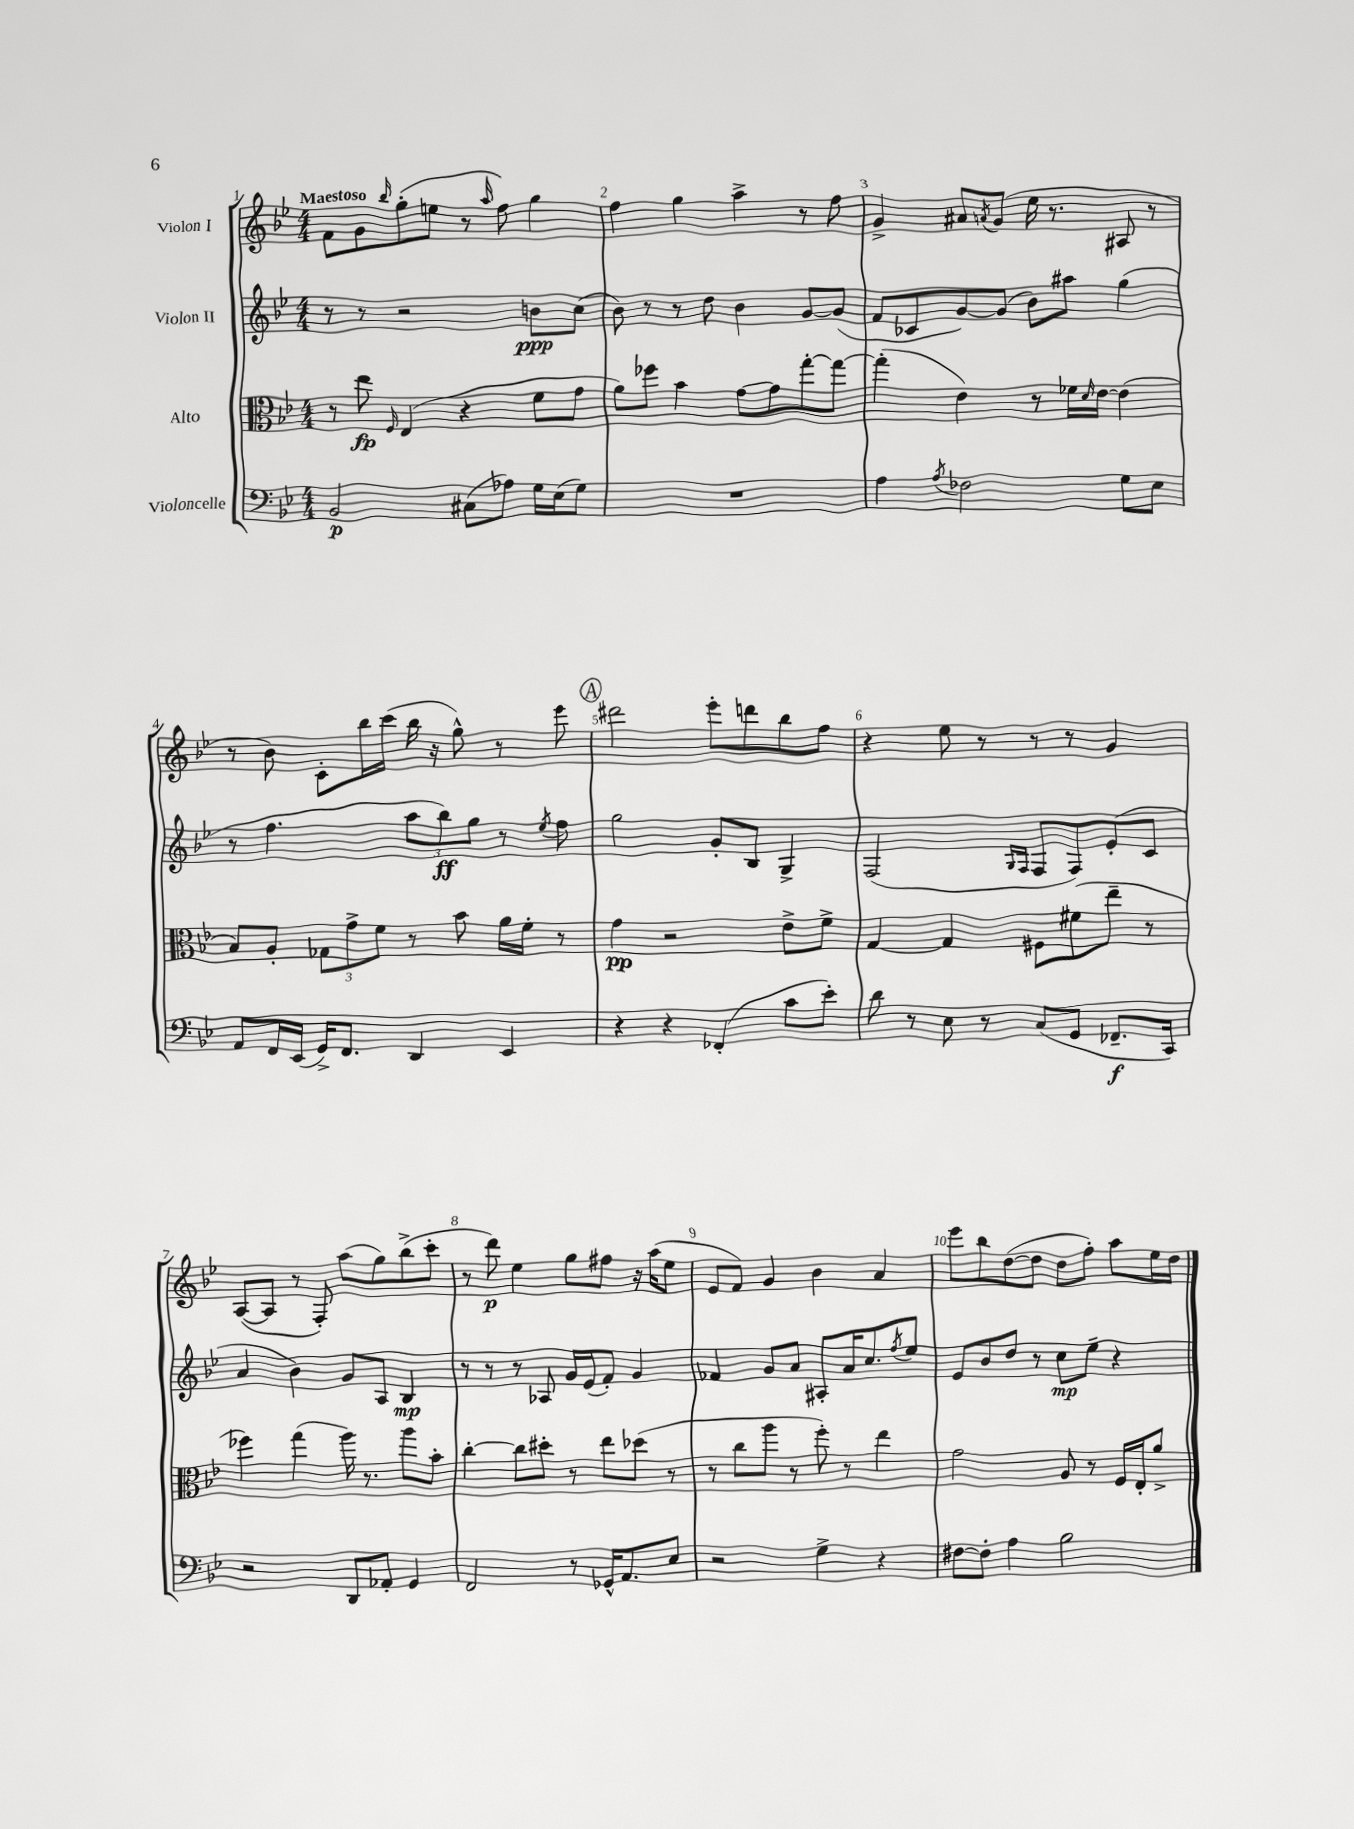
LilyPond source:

<<
\new StaffGroup <<
\new Staff = "s0" \with { instrumentName = "Violon I" } {
    \clef treble \key bes \major \numericTimeSignature \time 4/4 \tempo "Maestoso"
    f'8 g'8 \grace { bes''16 } g''8-.( e''8 r8 \grace { a''16 } f''8) g''4 |
    f''4 g''4 a''4-> r8 f''8 |
    g'4-> ais'8 \acciaccatura { a'8 } g'8( ees''16 r8. ais8 r8 |
    r8 bes'8) c'8-. bes''16 c'''16( bes''16 r16 g''8-^) r8 ees'''8 |
    \mark \markup { \circle "A" } dis'''2 ees'''8-. d'''8 bes''8 f''8 |
    r4 ees''8 r8 r8 r8 g'4 |
    a8~( a8 r8 f8-.) a''8( g''8) bes''8->( c'''8-. |
    r8 d'''8\p) ees''4 g''8 fis''8 r16 a''16( ees''8 |
    ees'8 f'8) g'4 bes'4 a'4 |
    ees'''8 bes''8 d''8~( d''8 d''8 f''8-.) a''8 ees''16 d''16 \bar "|." |
}
\new Staff = "s1" \with { instrumentName = "Violon II" } {
    \clef treble \key bes \major \numericTimeSignature \time 4/4
    r8 r8 r2 b'8\ppp c''8( |
    bes'8) r8 r8 d''8 bes'4 g'8~ g'8( |
    f'8 ces'8 g'8~) g'8( bes'8) ais''8 g''4( |
    r8 f''4. \tuplet 3/2 { a''8 bes''8\ff) g''8 } r8 \acciaccatura { ees''8 } f''8 |
    \mark \markup { \circle "A" } g''2 g'8-. bes8 g4-> |
    f2( \grace { g16 f16 } f8 f8) ees'8-.( c'8 |
    a'4 bes'4) g'8 a8 bes4\mp |
    r8 r8 r8 aes8 g'16 ees'16( f'8-.) g'4 |
    fes'4 g'8 a'8 ais8-. a'16 c''8. \acciaccatura { f''8 } ees''8 |
    ees'8 bes'8 d''8 r8 c''8\mp ees''8-- r4 \bar "|." |
}
\new Staff = "s2" \with { instrumentName = "Alto" } {
    \clef alto \key bes \major \numericTimeSignature \time 4/4
    r8 ees''8\fp \grace { f16 } ees4( r4 f'8 g'8 |
    a'8) fes''8 bes'4 g'8~ g'8 g''8~-. g''8~ |
    g''4-.( ees'4) r8 fes'16 \grace { d'16 } ees'16~ ees'4( |
    bes8) a8-. \tuplet 3/2 { ges8 g'8-> f'8 } r8 bes'8 a'16 f'16-. r8 |
    \mark \markup { \circle "A" } g'4\pp r2 ees'8-> f'8-> |
    g4~ g4 fis8 fis'8( ees''8-- r8 |
    fes''4) g''4( a''16) r8. a''8 bes'8-. |
    c''4~-. c''8 dis''8-. r8 ees''8 des''8( r8 |
    r8 c''8 a''8 r8 f''8-.) r8 ees''4 |
    g'2 a8 r8 f16 ees16-. a'8-> \bar "|." |
}
\new Staff = "s3" \with { instrumentName = "Violoncelle" } {
    \clef bass \key bes \major \numericTimeSignature \time 4/4
    bes,2\p cis8( aes8) g16 ees16( g8) |
    R1 |
    a4 \acciaccatura { a8 } fes2 g8 ees8 |
    a,8 f,16 ees,16( g,16->) f,8. d,4 ees,4 |
    \mark \markup { \circle "A" } r4 r4 fes,4-.( c'8 ees'8-.) |
    d'8 r8 ees8 r8 c8( g,8 fes,8.--\f c,16) |
    r2 d,8 aes,8-. g,4 |
    f,2 r8 ges,16-^ a,8. ees8 |
    r2 g4-> r4 |
    fis8~ fis8-. a4 bes2 \bar "|." |
}
>>
>>
\layout { \context { \Score \override BarNumber.break-visibility = ##(#f #t #t) barNumberVisibility = #all-bar-numbers-visible } }
